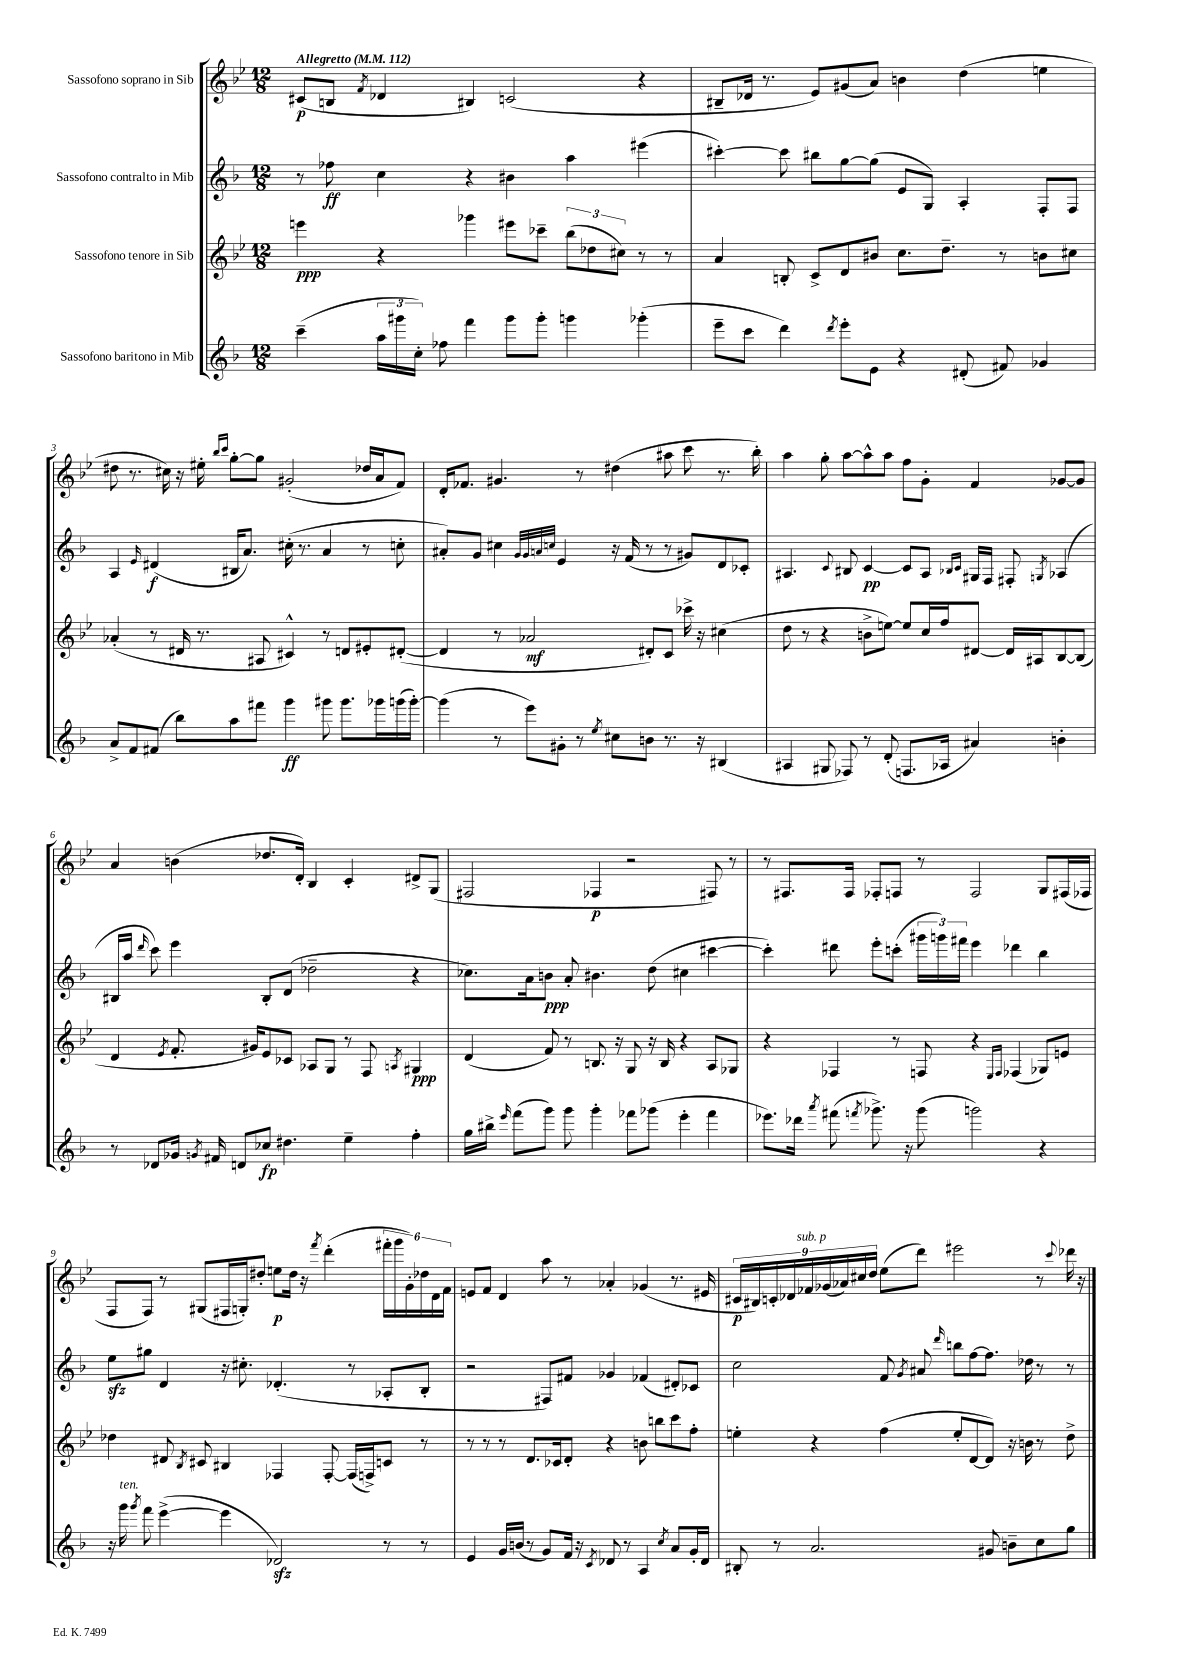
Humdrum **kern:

**kern	**kern	**kern	**kern
*staff4	*staff3	*staff2	*staff1
*clefG2	*clefG2	*clefG2	*clefG2
*k[b-]	*k[b-e-]	*k[b-]	*k[b-e-]
*M12/8	*M12/8	*M12/8	*M12/8
*MM112	*MM112	*MM112	*MM112
(4ccc~	4eee	8r	(8c#
.	.	8ff-	8B
.	.	.	8qf
24aa	4r	4cc	4d-
24ggg#	.	.	.
24cc')	.	.	.
8ff-	.	.	.
4fff	4ggg-	4r	4B#)
8ggg#	8eee#	4b#	(2c
8ggg#'	8ccc-~	.	.
4ggg	(12bb-	4aa	.
.	12dd-	.	.
.	12cc#)	.	.
(4ggg-'	8r	(4eee#	4r
.	8r	.	.
=	=	=	=
8eee~	4a	[4ccc#')	8B#~
8ccc	.	.	16d-
.	.	.	8.r
4ddd)	8B'	8ccc#]	.
.	8c^	8bb#	8e-)
8qddd	.	.	.
8eee'	8d	[8gg	(8g#
8e	8b#	(8gg]	8a)
4r	8.cc	8e	4b
.	.	8G)	.
.	8.dd~	.	.
(8d#'	.	4A'	(4dd
8f#)	8r	.	.
4g-	8b	8F'	4ee
.	8cc#	8F	.
=	=	=	=
8a^	(4a-'	4A	8dd#
8f	.	.	8.r
.	.	16qqe	.
(8f#	8r	(4d#	.
.	.	.	16cc#)
8bb-)	16d#	.	16r
.	8.r	.	16ee#'
.	.	.	16qqbb-
.	.	.	16qqccc
8aa	.	16B#	[8gg'
.	.	8.a)	.
8fff#	8A#	.	8gg]
4ggg	4c#^^)	(16cc#'	(2g#'
.	.	8.r	.
8ggg#	8r	4a	.
8.ggg#	8d	.	.
.	8e#'	8r	16dd-
16ggg-	.	.	16a
(16ggg	([8d#'	8cc'	8f)
[16ggg')	.	.	.
=	=	=	=
(4ggg]	4d#]	8a#')	16d'
.	.	.	8.f-
.	.	8g	.
8r	8r	4cc#	4.g#
8eee)	2a-	.	.
.	.	32qqg	.
.	.	32qqg	.
.	.	32qqa	.
.	.	32qqcc	.
8g#'	.	4e	.
8r	.	.	8r
8qee	.	.	.
8cc#	.	16r	(4dd#
.	.	(16f	.
8b	8d#')	8r	.
8.r	8c	8r	8aa#
.	16ccc-^	8g#)	8ccc
16r	16r	.	.
(4B#	(4cc#	8d	8.r
.	.	8c-'	.
.	.	.	16bb-')
=	=	=	=
4A#	8dd	4.A#	4aa
.	8r	.	.
8G#	4r	.	8gg'
.	.	8qqc	.
8F-)	.	8B#	[8aa
8r	8b^	[4c	8aa^^]
(8d'	[8ee)	.	8aa
8.F	8ee]	8c]	8ff
.	16cc	8A#	8g'
16A-	16ff	.	.
.	.	16qqB-	.
.	.	16qqc	.
4a#)	[8d#	16G#	4f
.	.	16F	.
.	16d#]	8F#'	.
.	16A#	.	.
.	.	8qG	.
4b'	[8B-	(4A-	[8g-
.	(8B-]	.	8g-]
=	=	=	=
8r	4d	16B#	4a
.	.	16aa	.
.	.	16qqddd	.
8d-	.	8ccc)	.
.	8qe-	.	.
16g-	8.f'	4eee	(4b
8qg	.	.	.
16f#	.	.	.
8d	.	.	.
.	16g#)	.	.
8cc-	8e-	8B#'	8.dd-
4.dd#	8c-	(8d	.
.	.	.	16d')
.	8A-	2dd-~	4B-
.	8G	.	.
4ee~	8r	.	4c'
.	8F	.	.
.	8qA	.	.
4ff'	4G#	4r	8d#^
.	.	.	(8G
=	=	=	=
16gg	(4d	8.cc-)	2F#
16bb#^	.	.	.
16qqeee	.	.	.
(8fff	.	.	.
.	.	16a	.
8ggg)	8f)	8b	.
8ggg	8r	8a'	.
4ggg'	8.B	4.b#	4F-
.	16r	.	.
8fff-	8G	.	2r
(8ggg-	16r	(8dd	.
.	16B	.	.
4eee'	4r	4cc#	.
4fff-	8A	[4ccc#	8F#)
.	8G-	.	8r
=	=	=	=
8.eee-)	4r	4ccc#'])	8r
.	.	.	8.F#
16ddd-	.	.	.
8qaaa	.	.	.
(8fff#	4F-	8ddd#	.
.	.	.	16F#
8qfff	.	.	.
8.ggg-^)	.	8eee'	8F-'
.	8r	(8ccc'	8F
16r	.	.	.
(8ggg-	8F	24ggg#	8r
.	.	24ggg)	.
.	.	24fff#	.
2ggg)	4r	4eee	2F
.	16qqE-	.	.
.	16qqF	.	.
.	(4F-	4ddd-	.
4r	8G-)	4bb-	8G
.	8e	.	(16F#
.	.	.	16F-
=	=	=	=
16r	4dd-	8ee	8F
16ggg	.	.	.
8qggg	.	.	.
8fff	.	8gg#	8F)
([4eee^	8d#	4d	8r
.	8qB-	.	.
.	8c#	.	(8G#
4eee]	4B#	16r	16F#
.	.	8.cc#'	16G')
.	.	.	8dd#'
2d-)	4F-	(4.d-'	8ee
.	.	.	16dd#
.	.	.	16r
.	.	.	8qfff
.	[8F-'	.	(4ddd'
.	(16F-]	8r	.
.	16F^)	.	.
8r	8c	8A-'	24fff#'
.	.	.	24ggg
.	.	.	24g')
8r	8r	8B-'	24dd-
.	.	.	24d
.	.	.	24f
=	=	=	=
4e	8r	2r	8e
.	8r	.	8f
16g	8r	.	4d
(16b	.	.	.
8r	8.d	.	.
8g)	.	8F#)	8aa
.	16c-	.	.
16f	8d'	8f#	8r
16r	.	.	.
8qc	.	.	.
8d-	4r	4g-	4a-'
8r	.	.	.
4A	8b	(4f-	(4g-
.	8bb	.	.
8qcc	.	.	.
8a	8ccc	8d#')	8.r
16g'	8ff'	8c-	.
16d-	.	.	16e#
=	=	=	=
8B#'	4ee'	2cc	18c#
.	.	.	18B#)
.	.	.	18c'
8r	.	.	.
.	.	.	18d-
.	.	.	18f-
2.a	4r	.	.
.	.	.	(18g-
.	.	.	18a-)
.	.	.	18cc#
.	.	.	18dd
.	(4ff	8f	(8ee-
.	.	8qg	.
.	.	8a#	8ddd)
.	.	16qqddd	.
.	8ee'	8bb	2eee#
.	[8d	[8ff	.
8g#	8d])	8.ff]	.
8b~	16r	.	.
.	16b	16dd-	.
8cc	8r	8r	8r
.	.	.	8qqccc
8gg	8dd^	8r	16ddd-
.	.	.	16r
==	==	==	==
*-	*-	*-	*-
